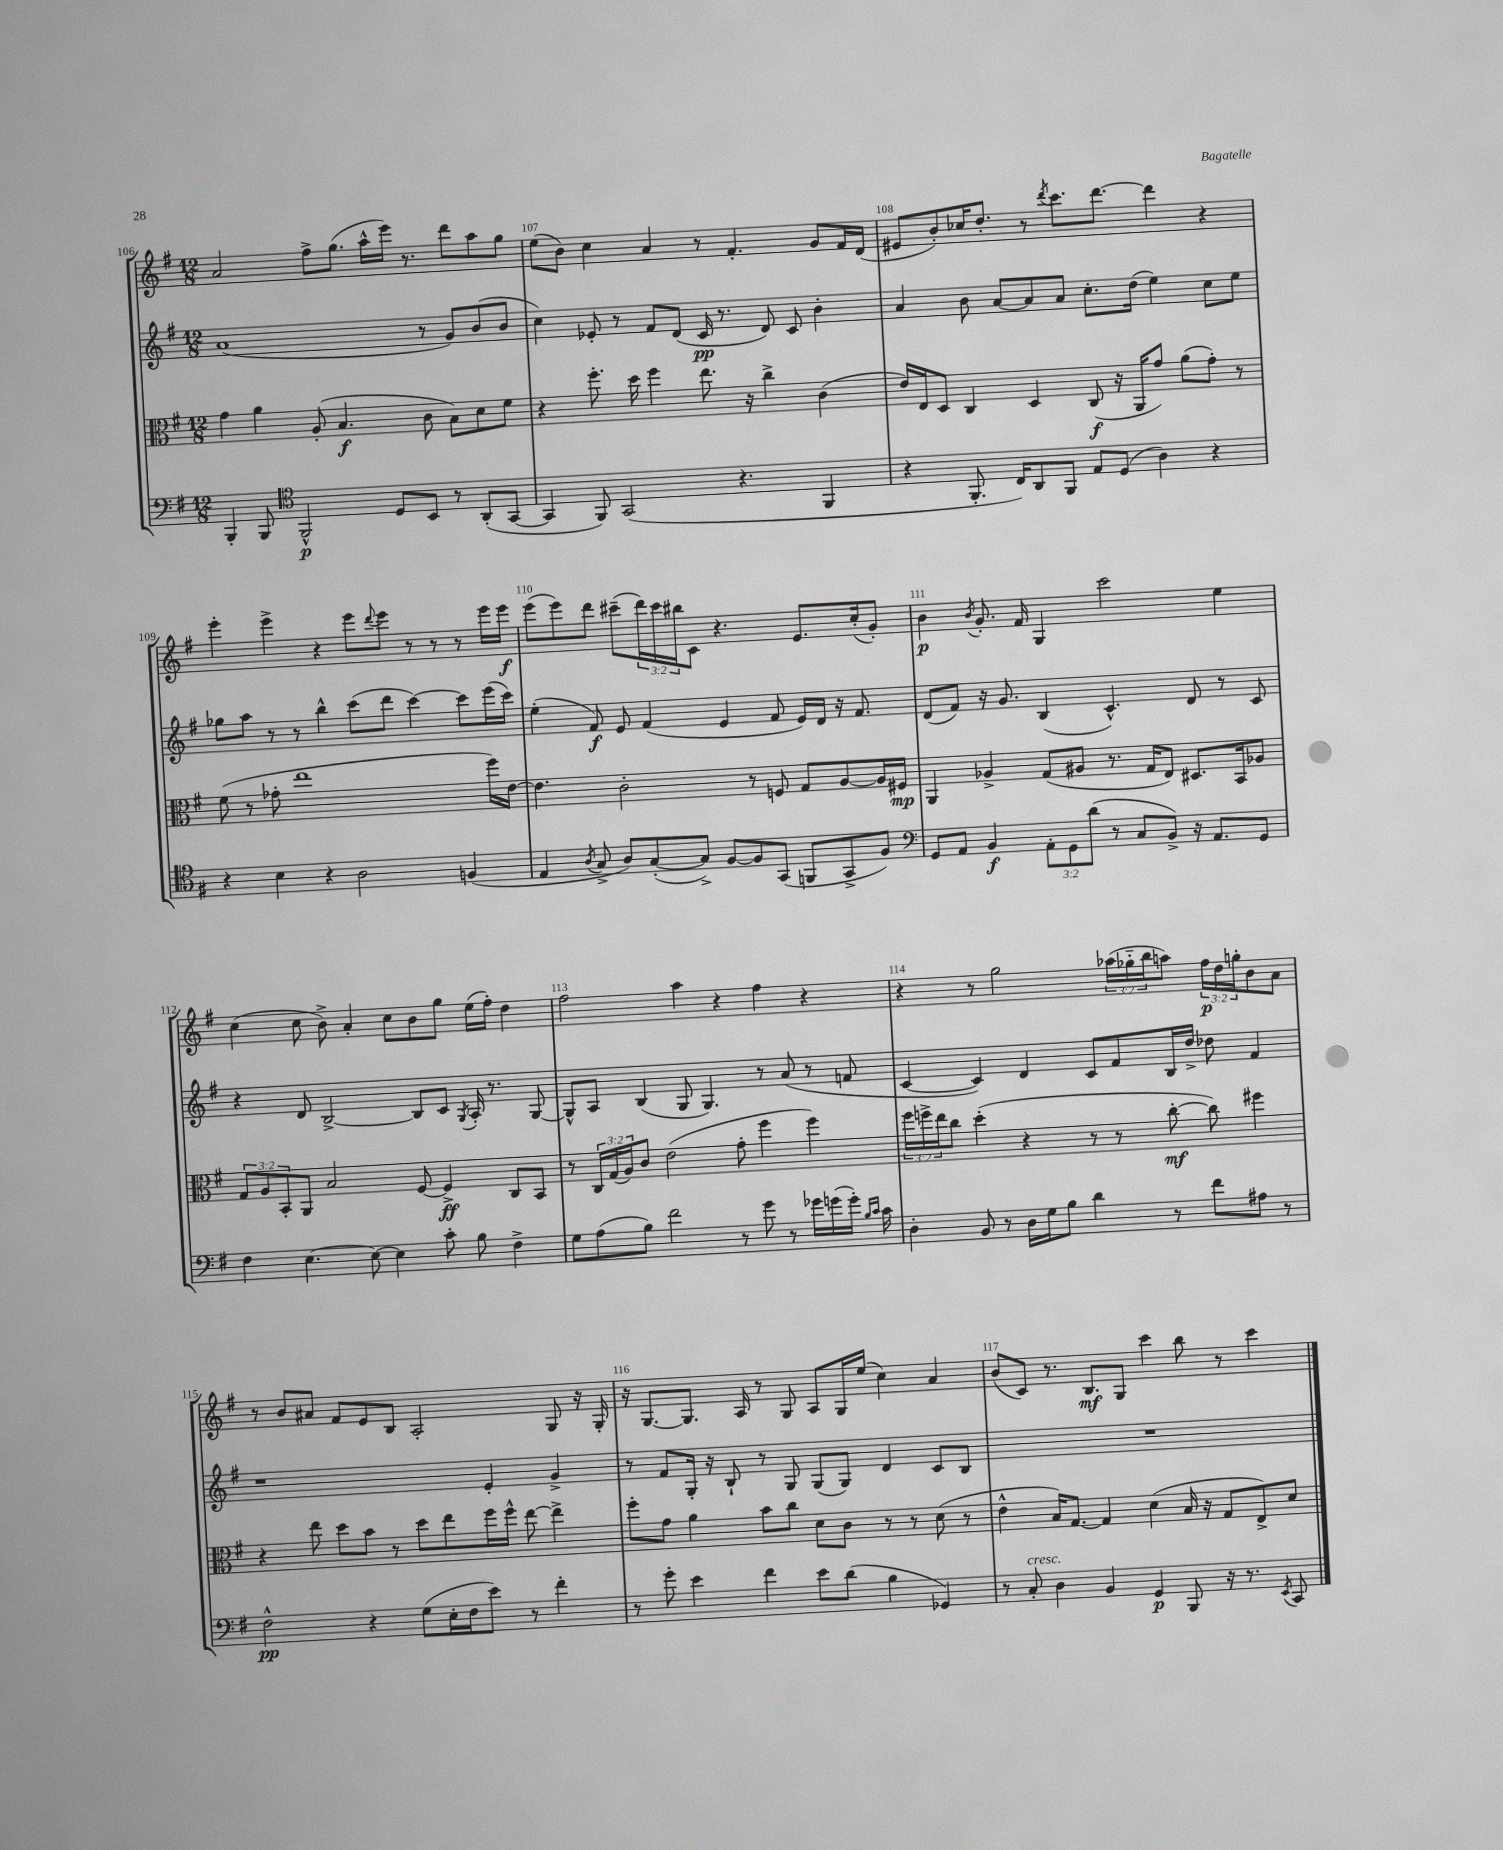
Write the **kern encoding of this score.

**kern	**dynam	**kern	**dynam	**kern	**dynam	**kern	**dynam
*part4	*part4	*part3	*part3	*part2	*part2	*part1	*part1
*staff4	*staff4	*staff3	*staff3	*staff2	*staff2	*staff1	*staff1
*clefF4	*	*clefC3	*	*clefG2	*	*clefG2	*
*k[f#]	*	*k[f#]	*	*k[f#]	*	*k[f#]	*
*M12/8	*	*M12/8	*	*M12/8	*	*M12/8	*
=106	=106	=106	=106	=106	=106	=106	=106
4BBB'/	.	4g\	.	(1a	.	2a/	.
8BBB/	.	4a\	.	.	.	.	.
*clefC4	*	*	*	*	*	*	*
2FF#^^/	p	.	.	.	.	.	.
.	.	(8A'/	.	.	.	8ff#^\L	.
.	.	4.B/	f	.	.	(8.gg\J	.
.	.	.	.	.	.	16aa^^\LL	.
8D/L	.	.	.	.	.	16eee\JJ)	.
.	.	.	.	.	.	8.r	.
8BB/J	.	8c\	.	8r	.	.	.
8r	.	8B\L)	.	8g/L)	.	8ddd\L	.
(8AA'/L	.	8d\	.	(8b/	.	8aa\	.
[8GG/J	.	8f#\J	.	8b/J	.	8gg\J	.
=107	=107	=107	=107	=107	=107	=107	=107
4GG/]	.	4r	.	4cc\)	.	(8ee\L	.
.	.	.	.	.	.	8b\J)	.
8FF#/)	.	8.ff#'\	.	8e-X'/	.	4cc\	.
(2GG/	.	.	.	8r	.	.	.
.	.	16dd\	.	.	.	.	.
.	.	4ff#\	.	8f#/L	.	4a/	.
.	.	.	.	(8d/J	.	.	.
.	.	8.ee\	.	16c/	pp	8r	.
.	.	.	.	8.r	.	.	.
4.r	.	.	.	.	.	4.f#'/	.
.	.	16r	.	.	.	.	.
.	.	4cc^\	.	8d/)	.	.	.
.	.	.	.	8c/	.	.	.
4FF#/	.	(4c\	.	4b'\	.	8g/L	.
.	.	.	.	.	.	16f#/L	.
.	.	.	.	.	.	(16d/JJ	.
=108	=108	=108	=108	=108	=108	=108	=108
4r	.	16e/LL)	.	4a/	.	8e#X/L	.
.	.	16E/J	.	.	.	.	.
.	.	8D/J	.	.	.	8b'/)	.
8.FF#'/	.	4C/	.	8b\	.	16cc-X/K	.
.	.	.	.	.	.	8.dd'/J	.
.	.	.	.	[8a/L	.	.	.
16C/KL)	.	.	.	.	.	.	.
8AA/	.	4D/	.	8a/]	.	8r	.
.	.	.	.	.	.	8qddd/	.
8FF#/J	.	.	.	8a/J	.	8.ccc\L	.
8E/L	.	(8C/	f	8.cc'\L	.	.	.
.	.	.	.	.	.	[8.ddd\J	.
(8D/J	.	16r	.	.	.	.	.
.	.	16AA/KL	.	(16dd\Jk	.	.	.
4A\)	.	8g/J)	.	4ee\)	.	4ddd\]	.
.	.	(8a\L	.	.	.	.	.
4r	.	8g'\J)	.	8cc\L	.	4r	.
.	.	8r	.	8ee\J	.	.	.
!!LO:LB:g=z
=109	=109	=109	=109	=109	=109	=109	=109
4r	.	(8f#\	.	8gg-X\L	.	4eee'\	.
.	.	8r	.	8aa\J	.	.	.
4B\	.	8g-X'\	.	8r	.	4eee^\	.
.	.	1ee	.	8r	.	.	.
4r	.	.	.	4bb^^\	.	4r	.
2A\	.	.	.	(8ccc\L	.	8eee\L	.
.	.	.	.	.	.	8qqddd/	.
.	.	.	.	8ddd\J	.	8eee\J	.
.	.	.	.	[4ccc\)	.	8r	.
.	.	.	.	.	.	8r	.
(4Fn/	.	.	.	8ccc\L]	.	8r	.
.	.	16ff#\LL)	.	(16eee\L	.	16eee\LL	.
.	.	[16e\JJ	.	16ccc\JJ)	.	16eee\JJ	f
=110	=110	=110	=110	=110	=110	=110	=110
4E/	.	4.e\]	.	(4ee'\	.	(8eee\L	.
.	.	.	.	.	.	8eee\)	.
8qA/	.	.	.	.	.	.	.
8G^/	.	.	.	8f#/)	f	8ddd\J	.
8A/L)	.	2c'\	.	8e/	.	(8ccc#X~\L	.
([8G'/	.	.	.	(4f#/	.	24ddd\L)	.
.	.	.	.	.	.	24ccc#\	.
.	.	.	.	.	.	24bb#X\J	.
8G^/J])	.	.	.	.	.	8c\J	.
[8F#/L	.	.	.	4e/	.	4.r	.
8F#/]	.	8r	.	.	.	.	.
(8GG/J	.	8Fn/	.	8f#/	.	.	.
8FFn/L	.	8G/L	.	16e/LL)	.	8.e/L	.
.	.	.	.	16d/JJ	.	.	.
8GG^/	.	[8A/	.	16r	.	.	.
.	.	.	.	8.f#/	.	(16cc'/k	.
8F#/J)	.	16A/L]	.	.	.	8g'/J)	.
.	.	16F#X/JJ	mp	.	.	.	.
=111	=111	=111	=111	=111	=111	=111	=111
*clefF4	*	*	*	*	*	*	*
8GG/L	.	4AA/	.	(8d/L	.	4b\	p
8AA/J	.	.	.	8f#/J)	.	.	.
.	.	.	.	.	.	8qb/	.
4BB/	f	4A-X^/	.	16r	.	8.g'/	.
.	.	.	.	8.g/	.	.	.
.	.	.	.	.	.	16f#/	.
12AA'\L	.	(8G/L	.	(4B/	.	4G/	.
12GG\	.	.	.	.	.	.	.
.	.	8A#X/J	.	.	.	.	.
(12d\J	.	.	.	.	.	.	.
8r	.	8.r	.	4.c^^/)	.	2ccc\	.
8C/L	.	.	.	.	.	.	.
.	.	16G/KL	.	.	.	.	.
8BB^/J)	.	8E/J)	.	.	.	.	.
16r	.	8.D#X/L	.	8d/	.	.	.
8.AA/L	.	.	.	.	.	.	.
.	.	.	.	8r	.	4ee\	.
.	.	16BB/k	.	.	.	.	.
8GG/J	.	8A-X/J	.	8c/	.	.	.
!!LO:LB:g=z
=112	=112	=112	=112	=112	=112	=112	=112
4F#\	.	12G/L	.	4r	.	(4cc\	.
.	.	12A/	.	.	.	.	.
.	.	12BB'/	.	.	.	.	.
[4.E\	.	8AA/J	.	8d/	.	8cc\	.
.	.	2B/	.	[2B^/	.	8b^\)	.
.	.	.	.	.	.	4a'/	.
8E\_	.	.	.	.	.	.	.
4E\]	.	.	.	.	.	8cc\L	.
.	.	[8F#/	.	8B/L]	.	8b\	.
8c'\	.	4F#^/]	ff	8c/J	.	8gg\J	.
.	.	.	.	8qG/	.	.	.
8B\	.	.	.	16A'/	.	(16ee\LL	.
.	.	.	.	8.r	.	16ff#'\JJ)	.
4F#^\	.	8C/L	.	.	.	4dd\	.
.	.	8BB/J	.	[8G/	.	.	.
=113	=113	=113	=113	=113	=113	=113	=113
8G\L	.	8r	.	8G^^/L]	.	2ff#\	.
(8A\	.	24C/LL	.	8A/J	.	.	.
.	.	(24G/	.	.	.	.	.
.	.	24A/J)	.	.	.	.	.
8B\J)	.	8c/J	.	(4B/	.	.	.
2f#\	.	(2e\	.	.	.	.	.
.	.	.	.	8G/	.	4aa\	.
.	.	.	.	4.G/)	.	.	.
.	.	.	.	.	.	4r	.
8r	.	8g'\	.	.	.	.	.
8g\	.	4ff#\	.	8r	.	4ff#\	.
8r	.	.	.	(8a/	.	.	.
16g-X\LL	.	4ff#\)	.	8r	.	4r	.
(16gn\	.	.	.	.	.	.	.
16g'\JJ)	.	.	.	8fn/	.	.	.
16qqB/LL	.	.	.	.	.	.	.
16qqc/JJ	.	.	.	.	.	.	.
16c\	.	.	.	.	.	.	.
=114	=114	=114	=114	=114	=114	=114	=114
4D'\	.	24ff#\LL	.	[4c/	.	4r	.
.	.	24ffn^\	.	.	.	.	.
.	.	24ee\J	.	.	.	.	.
.	.	8cc\J	.	.	.	.	.
8BB/	.	(4dd'\	.	4c/])	.	8r	.
8r	.	.	.	.	.	2gg\	.
16D\LL	.	4r	.	4d/	.	.	.
16G\J	.	.	.	.	.	.	.
8B\J	.	.	.	.	.	.	.
4d\	.	8r	.	8c/L	.	.	.
.	.	8r	.	8f#/	.	(24aa-X\LL	.
.	.	.	.	.	.	24gg-X\	.
.	.	.	.	.	.	24bb\J	.
8r	.	[8cc'\	mf	16B/L	.	8aan\J)	.
.	.	.	.	16dd^/JJ	.	.	.
8f#\L	.	8cc\])	.	8dd-X\	.	24ff#\LL	p
.	.	.	.	.	.	24dd\	.
.	.	.	.	.	.	24ggn'\J	.
8A#X\J	.	4ff#X\	.	4f#/	.	8b\	.
8r	.	.	.	.	.	8a\J	.
!!LO:LB:g=z
=115	=115	=115	=115	=115	=115	=115	=115
2F#^^\	pp	4r	.	1r	.	8r	.
.	.	.	.	.	.	8b/L	.
.	.	8ee\	.	.	.	8a#X/J	.
.	.	8dd\L	.	.	.	8f#/L	.
4r	.	8b\J	.	.	.	8e/	.
.	.	8r	.	.	.	8B/J	.
(8G\L	.	8dd\L	.	.	.	2A'/	.
16E'\L	.	8ee\	.	.	.	.	.
16F#\J	.	.	.	.	.	.	.
8e\J)	.	16ff#\L	.	4e'/	.	.	.
.	.	16ff#^^\JJ	.	.	.	.	.
8r	.	[8ee\	.	.	.	.	.
4f#'\	.	4ee^\]	.	4g^/	.	8G/	.
.	.	.	.	.	.	16r	.
.	.	.	.	.	.	16G'/	.
=116	=116	=116	=116	=116	=116	=116	=116
8r	.	8ff#'\L	.	8r	.	16r	.
.	.	.	.	.	.	[8.G/L	.
8g'\	.	8g\J	.	8f#/L	.	.	.
4e\	.	4a\	.	16G'/Jk	.	8.G/J]	.
.	.	.	.	16r	.	.	.
.	.	.	.	8B`/	.	.	.
.	.	.	.	.	.	16A/	.
4f#\	.	8b\L	.	8r	.	8r	.
.	.	8cc\J	.	8G/	.	8G/	.
8e\L	.	8d\L	.	(8G/L	.	8A/L	.
(8d\J	.	8c\J	.	8G/J)	.	16G/L	.
.	.	.	.	.	.	(16ee/JJ	.
4B\	.	8r	.	4d/	.	4cc\)	.
.	.	8r	.	.	.	.	.
4GG-X/)	.	(8d\	.	8c/L	.	4a/	.
.	.	8r	.	8B/J	.	.	.
=117	=117	=117	=117	=117	=117	=117	=117
8r	.	4e^^\	.	1.r	.	(8b/L	.
!LO:TX:a:i:t=cresc.	!	!	!	!	!	!	!
8C'/	.	.	.	.	.	8c/J)	.
4D\	.	16B/KL)	.	.	.	8.r	.
.	.	[8.G/J	.	.	.	.	.
.	.	.	.	.	.	8.B/L	mf
4BB/	.	4G/]	.	.	.	.	.
.	.	.	.	.	.	8G/J	.
4GG/	p	(4d\	.	.	.	4ccc\	.
8BBB/	.	16B/	.	.	.	8bb\	.
.	.	16r	.	.	.	.	.
16r	.	8G/L	.	.	.	8r	.
8.r	.	.	.	.	.	.	.
.	.	8E^/)	.	.	.	4ccc\	.
8qEE/	.	.	.	.	.	.	.
8CC/	.	8d/J	.	.	.	.	.
==	==	==	==	==	==	==	==
*-	*-	*-	*-	*-	*-	*-	*-
